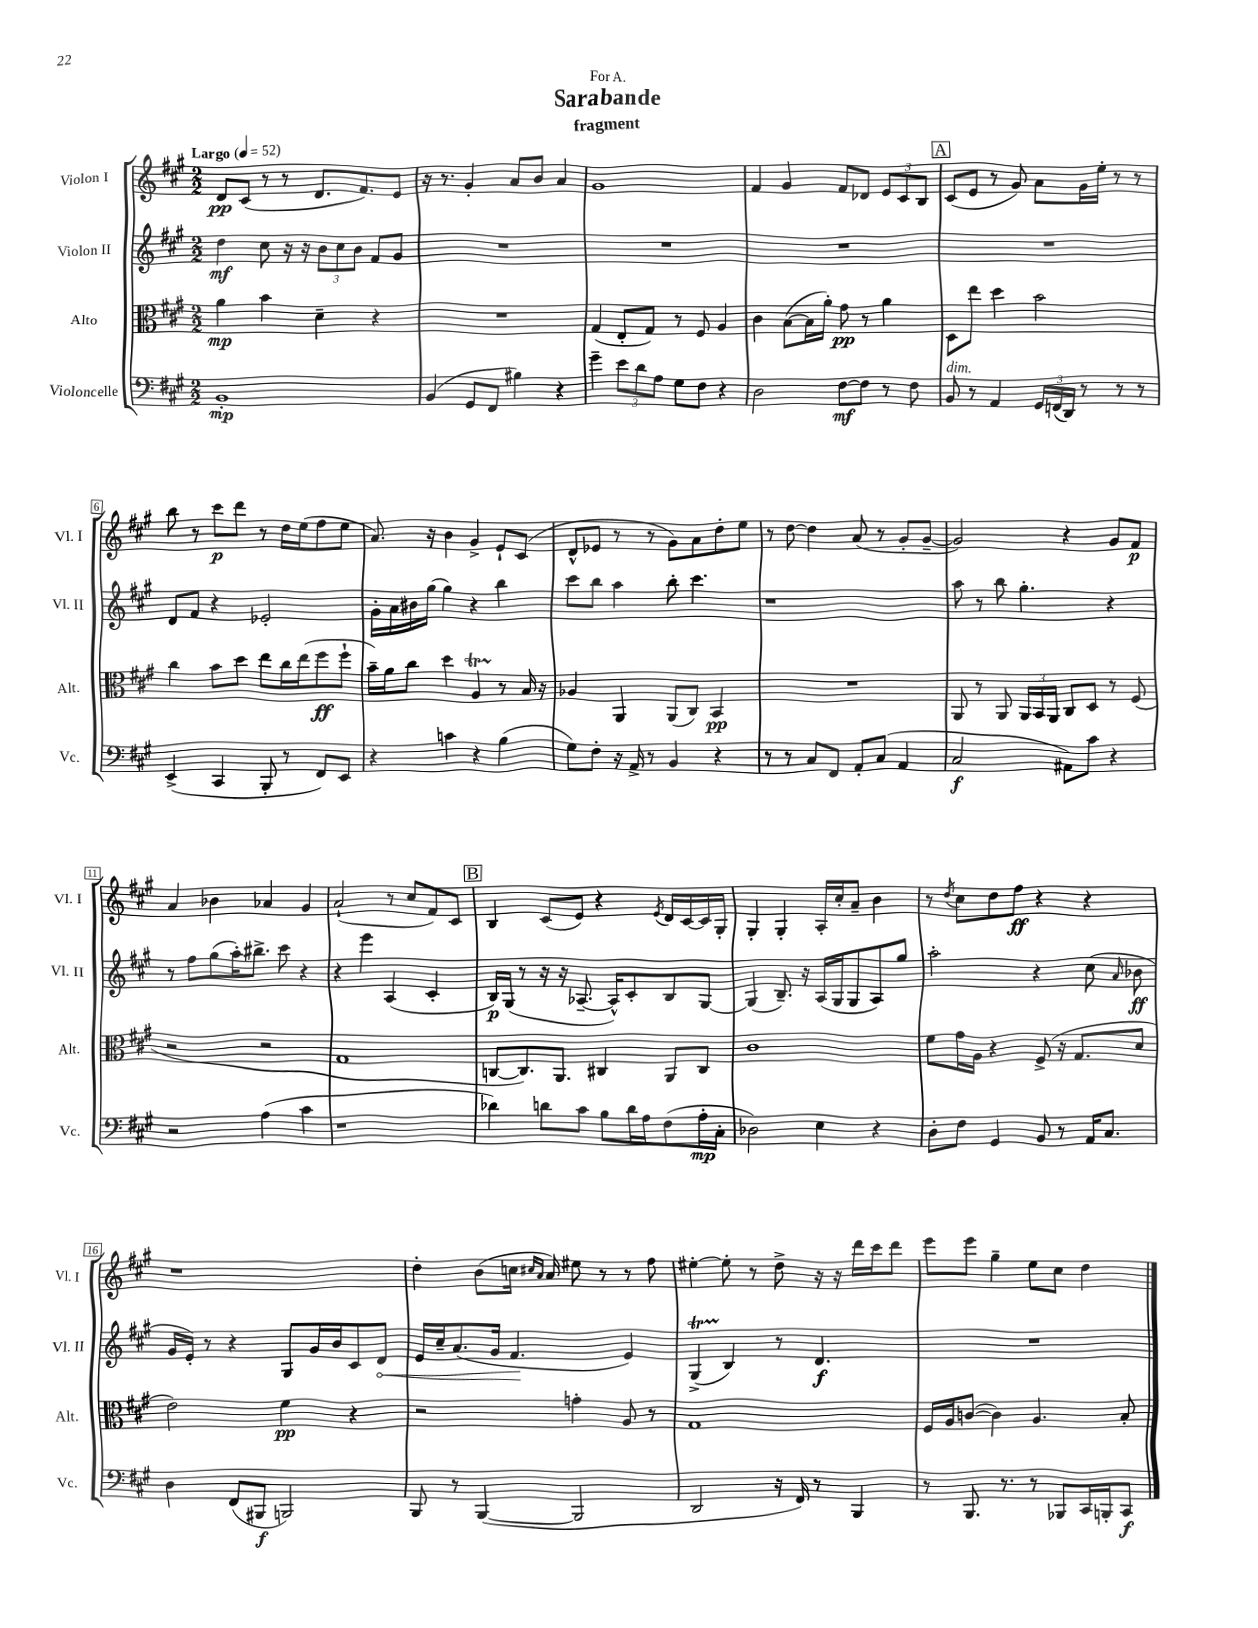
\header { title = "Sarabande" subtitle = "fragment" dedication = "For A." }
<<
\new StaffGroup <<
\new Staff = "s0" \with { instrumentName = "Violon I" shortInstrumentName = "Vl. I" } {
    \clef treble \key a \major \numericTimeSignature \time 2/2 \tempo "Largo" 4 = 52
    \autoBeamOff d'8[\pp cis'8]( r8 r8 d'8.[ fis'8.) e'8] |
    r16 r8. gis'4-. a'8[ b'8] a'4 |
    gis'1 |
    fis'4 gis'4 fis'8[ des'8] \tuplet 3/2 { e'8[ cis'8 b8] } |
    \mark \markup { \box "A" } cis'8[( e'8] r8 gis'8) a'8[ gis'16 e''16]-. r8 r8 |
    b''8 r8 cis'''8[\p d'''8] r8 d''16[ e''16( fis''8 e''8] |
    a'8.) r16 b'4 gis'4-> e'8[-! cis'8]( |
    d'8[-^ ees'8] r8 r8 gis'8[) a'8 d''8-. e''8] |
    r8 d''8~ d''4 a'8( r8 gis'8[-. gis'8]~-- |
    gis'2) r4 gis'8[ fis'8]\p |
    a'4 bes'4 aes'4 gis'4 |
    a'2-!( r8 cis''8[ fis'8) cis'8] |
    \mark \markup { \box "B" } b4 cis'8[( e'8]) r4 \acciaccatura { e'8 } d'16[ cis'16~ cis'16 gis16]-. |
    gis4-. gis4-. a16[-. cis''16-. a'8]-- b'4 |
    r8 \acciaccatura { d''8 } cis''8[ d''8 fis''8]\ff r4 r4 |
    r1 |
    d''4-. b'8[( c''16] \grace { cis''16[ a'16] } a'16) eis''8 r8 r8 fis''8 |
    eis''4~-. eis''8-. r8 d''8-> r16 r16 d'''16[ cis'''16 d'''8] |
    e'''8[ e'''8] gis''4-- e''8[ cis''8] d''4 \bar "|." |
}
\new Staff = "s1" \with { instrumentName = "Violon II" shortInstrumentName = "Vl. II" } {
    \clef treble \key a \major \numericTimeSignature \time 2/2
    \autoBeamOff d''4\mf cis''8 r16 r16 \tuplet 3/2 { b'8[ cis''8 b'8] } fis'8[ gis'8] |
    R1 |
    R1 |
    R1 |
    \mark \markup { \box "A" } R1 |
    d'8[ fis'8] r4 ees'2-. |
    gis'16[-. a'16 bis'16 gis''16]( gis''4) r4 b''4 |
    cis'''8[ b''8] a''4 b''8-. cis'''4. |
    r1 |
    a''8 r8 b''8 gis''4.-. r4 |
    r8 fis''8[ gis''8( a''16-.) bis''8.]-> cis'''8 r4 |
    r4 e'''4 a4( cis'4-. |
    \mark \markup { \box "B" } b16[\p) gis16]( r8 r16 r16 aes8.~-- aes16[-^) cis'8-. b8 gis8]~ |
    gis4( b8.--) r16 a16[( gis16 gis8 a8) gis''8] |
    a''2-. r4 cis''8( \grace { a'16 } bes'8\ff |
    gis'16[ e'16]-.) r8 r4 gis8[ gis'16 b'16 cis'8 \once \override Hairpin.circled-tip = ##t d'8]\< |
    e'16[ cis''16-- a'8.( gis'16] fis'4.\! e'4) |
    gis4->\startTrillSpan( b4\stopTrillSpan) r8 d'4.\f |
    R1 \bar "|." |
}
\new Staff = "s2" \with { instrumentName = "Alto" shortInstrumentName = "Alt." } {
    \clef alto \key a \major \numericTimeSignature \time 2/2
    \autoBeamOff a'4\mp b'4 d'4-- r4 |
    R1 |
    gis4( e8[-. gis8]) r8 fis8 a4 |
    cis'4 b8[~( b16 a'16]-.) gis'8\pp r8 a'4 |
    \mark \markup { \box "A" } d8[ e''8] d''4 b'2 |
    cis''4 b'8[ d''8] e''8[ cis''16 e''16( fis''8\ff fis''8]-! |
    b'16[--) a'16 cis''8] d''4 a4\startTrillSpan r8\stopTrillSpan b16 r16 |
    aes4 a,4 a,8[( cis8]) b,4\pp |
    R1 |
    a,8 r8 a,8 \tuplet 3/2 { a,16[ b,16 a,16] } cis8[ d8] r8 fis8( |
    r2 r2 |
    gis1 |
    \mark \markup { \box "B" } c8[~ c8.) a,8.] cis4 a,8[ cis8] |
    cis'1 |
    fis'8[ gis'16 a16] r4 fis8->( r16 gis8.[ d'8] |
    e'2) fis'4\pp r4 |
    r2 g'4-. a8 r8 |
    gis1 |
    fis16[ a16 c'8]~( c'4) a4. b8-. \bar "|." |
}
\new Staff = "s3" \with { instrumentName = "Violoncelle" shortInstrumentName = "Vc." } {
    \clef bass \key a \major \numericTimeSignature \time 2/2
    \autoBeamOff b,1-.\mp |
    b,4( gis,8[ fis,8] bis4) r4 |
    gis'4-- \tuplet 3/2 { e'8[ d'8 a8] } gis8[ fis8] r4 |
    d2 fis8[~\mf fis8] r8 fis8 |
    \mark \markup { \box "A" } b,8^\markup { \italic "dim." } r8 a,4 \tuplet 3/2 { gis,16[ f,16( d,16]) } r8 r8 r8 |
    e,4->( cis,4 b,,8-. r8 fis,8[) e,8] |
    r4 c'4 r4 b4( |
    gis8[) fis8]-. r16 a,16-> r8 b,4 r4 |
    r8 r8 cis8[ fis,8] a,8[-. cis8]( a,4 |
    cis2\f ais,8[) cis'8] r4 |
    r2 a4( cis'4 |
    r1 |
    \mark \markup { \box "B" } des'4) d'8[ cis'8] b8[ d'16 a16 fis8( a16-.\mp cis16]-. |
    des2) e4 r4 |
    d8[-. fis8] gis,4 b,8 r8 a,16[ cis8.] |
    d4 fis,8[( bis,,8]\f b,,2) |
    b,,8 r8 b,,4~( b,,2 |
    d,2 r16 fis,16) r8 b,,4 |
    r8 b,,8. r8. r8 bes,,8[ cis,16 b,,16-. cis,8]\f \bar "|." |
}
>>
>>
\layout { \context { \Score \override BarNumber.stencil = #(make-stencil-boxer 0.1 0.3 ly:text-interface::print) } }
